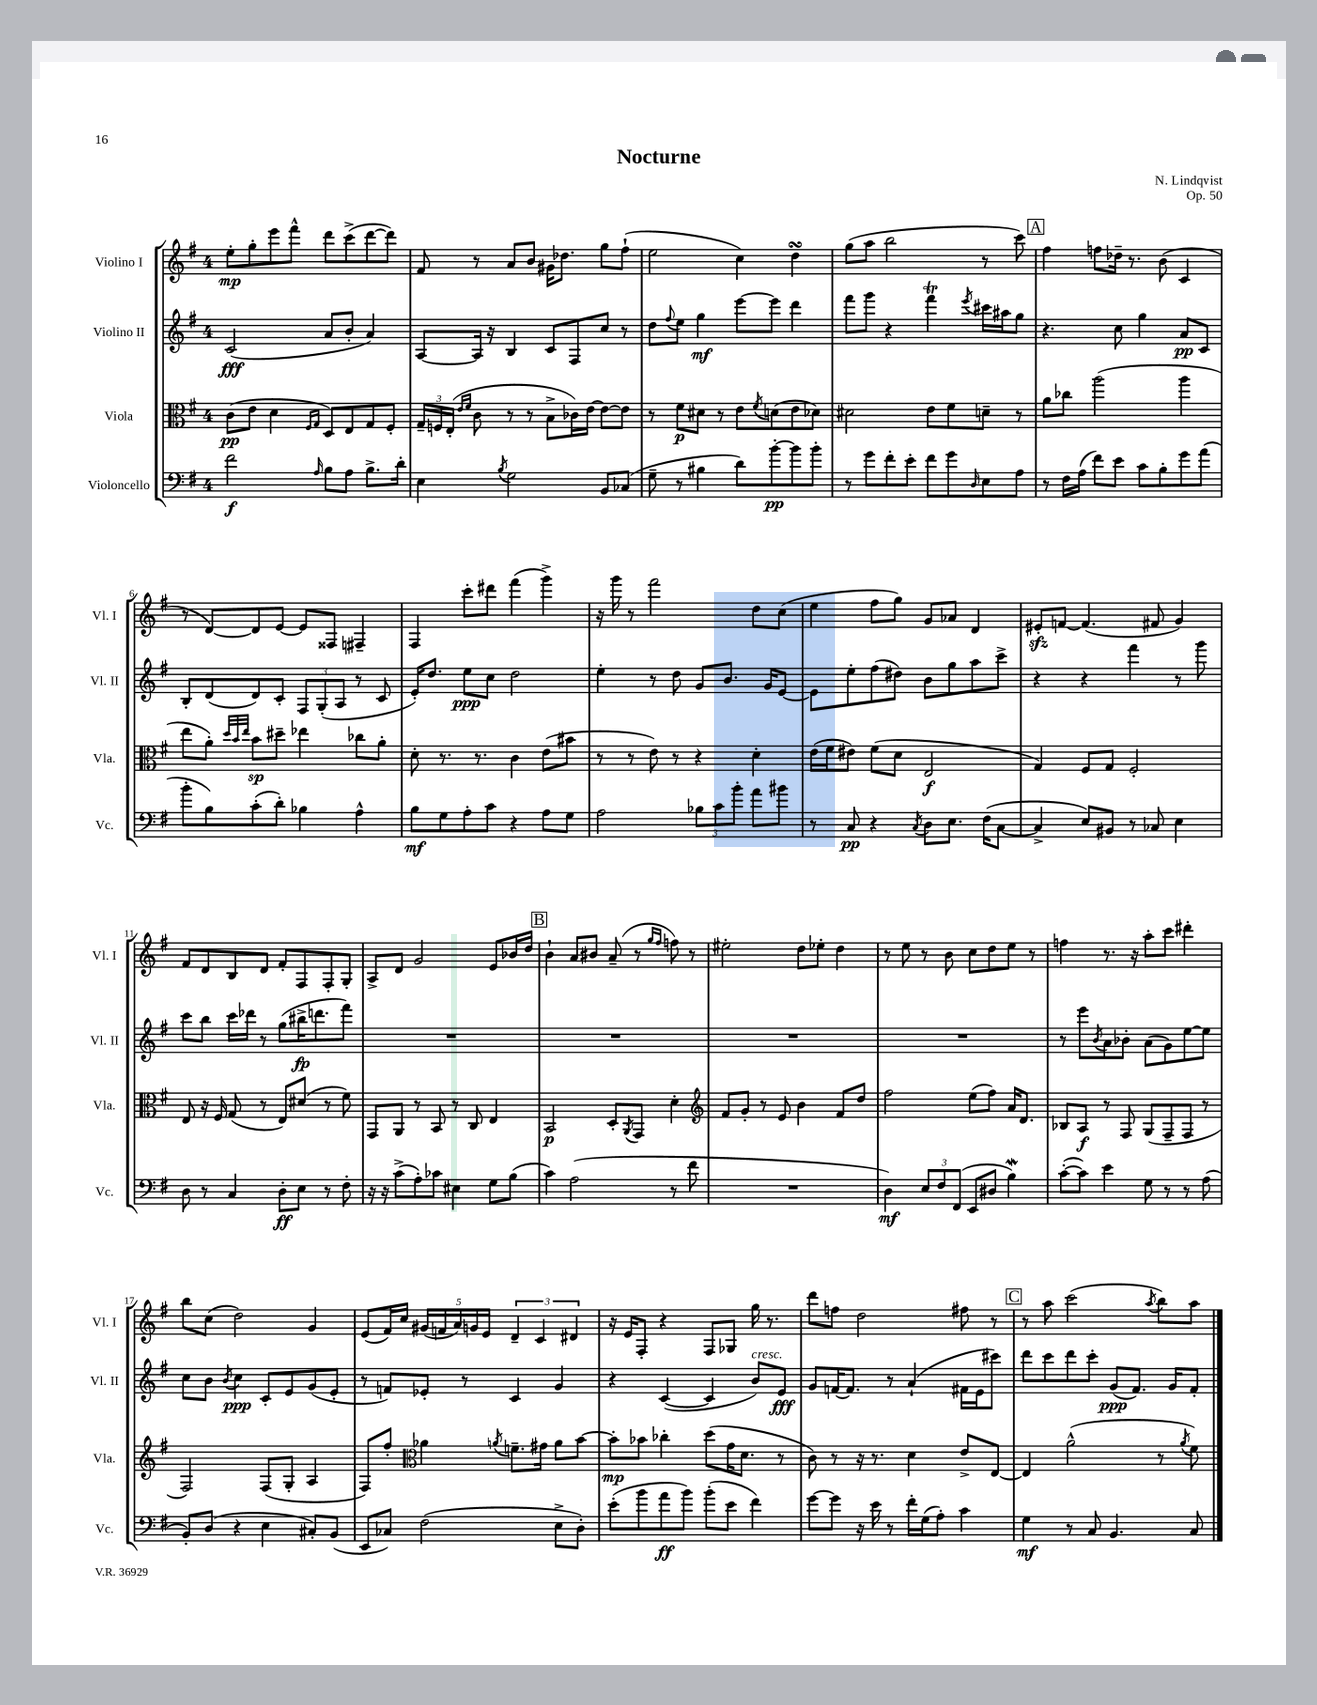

**kern	**kern	**kern	**kern
*staff4	*staff3	*staff2	*staff1
*clefF4	*clefC3	*clefG2	*clefG2
*k[f#]	*k[f#]	*k[f#]	*k[f#]
*M4/4	*M4/4	*M4/4	*M4/4
2f#	(8c	(2c	8ee'
.	8e	.	8gg'
.	4d	.	8eee
.	.	.	8fff#^^
.	16qqF#	.	.
16qqA	16qqG	.	.
8B	8D)	8a	8ddd
8A	8E	8b'	(8ccc^
8.B^	8G	4a)	[8ddd
.	8F#'	.	8ddd])
16d'	.	.	.
=	=	=	=
4E	24G~	[8A	8f#
.	24F	.	.
.	(24E'	.	.
.	16qqe	.	.
.	16qqf#	.	.
.	8c	16A]	8r
.	.	16r	.
8qB	.	.	.
2G	8r	4B	8a
.	8r	.	8b
.	8B^	8c	16g#
.	.	.	8.dd-
.	16c-)	8F#	.
.	[16e	.	.
8BB	8e_	8cc	8gg
(8C-	8e]	8r	(8ff#`
=	=	=	=
8G~	8r	8dd	2ee
.	.	8qqff#	.
8r	8f#	8ee	.
4B#	8d#	4gg	.
.	8r	.	.
8d)	8e	[8eee	4cc)
.	8qf#	.	.
[8b'	(8d	8eee]	.
8b]	8e	4ddd	4dd
8b'	8d-)	.	.
=	=	=	=
8r	2d#	8fff#	(8gg
8g	.	8ggg	8aa
8f#'	.	4r	2bb
8e'	.	.	.
8f#	8e	4fff#	.
8g	8f#	.	.
16qqD	.	8qeee	.
8E	8d~	16ccc#	8r
.	.	16aa#	.
8A	8r	8gg	8ccc)
=	=	=	=
8r	8a	4.r	4ff#
16F#	8cc-	.	.
(16A	.	.	.
8f#)	(2aa	.	8ff
8e	.	8cc	16dd-~
.	.	.	8.r
8c	.	4gg	.
8B'	.	.	(8b
8g	4aa	8a	4c
(8a	.	8c	.
=	=	=	=
8b'	8ee	8B'	8r
8B)	8a')	(8d	[8d)
.	32qqdd	.	.
.	32qqb	.	.
.	32qqee	.	.
(8c'	8b	8d)	8d]
8d')	8dd#~	8c'	[8e
4B-	4ee-	12F#	8e]
.	.	(12G'	.
.	.	.	8F##
.	.	12A	.
4A^^	8cc-	8r	4F#~
.	8a'	8c	.
=	=	=	=
8B	8d'	16e')	4F#
.	.	8.dd	.
8G	8.r	.	.
8A'	.	8ee	8ccc'
.	8.r	.	.
8c	.	8cc	8ddd#
4r	4c	2dd	(4fff#
8A	(8e	.	4ggg^)
8G	8b#	.	.
=	=	=	=
2A	8r	4ee'	16r
.	.	.	16ggg
.	8r	.	8r
.	8e)	8r	2fff#
.	8r	8dd	.
12B-	4r	8g	.
12c	.	.	.
.	.	8.b	.
12b'	.	.	.
8a	4d'	.	8dd
.	.	16g	.
8b#	.	[8e	(8cc
=	=	=	=
8r	(16e	8e]	4ee
.	16f#	.	.
8C	8e#)	8ee'	.
4r	(8f#	(8ff#	8ff#
.	8d	8dd#)	8gg)
8qC	.	.	.
8D	2E	8b	8g
8.E	.	8gg	8a-
.	.	8aa	4d
(16F#	.	.	.
[8C	.	8ccc^	.
=	=	=	=
4C^]	4G)	4r	8e#'
.	.	.	[8f
8E)	8F#	4r	(4.f]
8BB#	8G	.	.
8r	2F#'	4fff#	.
8C-	.	.	8f#
4E	.	8r	4g)
.	.	8ggg	.
=	=	=	=
8D	8E	8ccc	8f#
8r	16r	8bb	8d
.	16F#	.	.
4C	(8G	16ccc	8B
.	.	16ddd-	.
.	8r	8r	8d
8D'	8E)	(8gg	8f#'
8E	(8d#	16bb#^	8F#
.	.	8.ddd	.
8r	8r	.	8F#'
8F#'	8f#)	8fff#)	8G'
=	=	=	=
16r	8GG	1r	8A^
16r	.	.	.
(8c^	8AA	.	8d
8A')	8r	.	2g
8c-	8BB	.	.
4E#	8r	.	.
.	8C	.	.
8G	4E	.	8e
(8B	.	.	16b-
.	.	.	16dd
=	=	=	=
4c)	2BB	1r	4b`
(2A	.	.	8a
.	.	.	8b#
.	8D'	.	(8a~
.	8qAA	.	.
.	8GG	.	8r
.	.	.	16qqgg
.	.	.	16qqff#
8r	4d'	.	8ff)
8f#	.	.	8r
=	=	=	=
*	*clefG2	*	*
1r	8f#	1r	2ee#'
.	8g'	.	.
.	8r	.	.
.	8e	.	.
.	4b	.	8dd
.	.	.	8ee-'
.	8f#	.	4dd
.	8dd	.	.
=	=	=	=
4D)	2ff#	1r	8r
.	.	.	8ee
12E	.	.	8r
12F#	.	.	.
.	.	.	8b
(12FF#	.	.	.
8EE	(8ee	.	8cc
8D#	8ff#)	.	8dd
4B)	16a	.	8ee
.	8.d	.	.
.	.	.	8r
=	=	=	=
([8c'	8B-	8r	4ff
8c])	8A	8eee	.
.	.	8qb	.
4e	8r	8a	8.r
.	8F#	8b-'	.
.	.	.	16r
8G	(8G	(8a	8aa'
8r	8F#~	8g)	8ccc
8r	8F#	[8ee	4ddd#'
(8A	8r	8ee]	.
=	=	=	=
8BB')	2F#)	8cc	8bb
(8D	.	8b	(8cc
.	.	8qb	.
4r	.	4cc	2dd)
4E	(8F#	8c'	.
.	8G'	8e	.
8C#')	4A	(8g	4g
(8BB	.	8e'	.
=	=	=	=
8EE	8F#)	8r	(8e
8C-)	8ff#'	8f)	16f#)
.	.	.	16cc
*	*clefC3	*	*
(2F#	4a-	8e-'	(20g#
.	.	.	20f
.	.	.	20a)
.	.	8r	.
.	.	.	20g
.	.	.	20e
.	8qa	.	.
.	8.f~	4c	6d~
.	.	.	6c
.	16g#	.	.
8E^	8a	4g	.
.	.	.	6d#
8D')	[8b	.	.
=	=	=	=
(8e'	8b']	4r	16r
.	.	.	16e
8b	8b-	.	8F#'
8a	4cc-'	([4c	4r
8b)	.	.	.
(8b'	(8dd	4c]	8F#
8e	16g	.	8G-
.	8.d	.	.
4f#)	.	8b)	16gg
.	.	.	8.r
.	8r	8e	.
=	=	=	=
[8g	8c)	8g	8ddd
8g]	8r	[16f	8ff
.	.	8.f]	.
16r	16r	.	2dd
16e	8.r	.	.
8r	.	8r	.
16f#'	4d	(4a`	.
(16G	.	.	.
8A')	.	.	.
4c	8e^	16f#	8ff#
.	.	16e	.
.	[8E	8ccc#)	8r
=	=	=	=
4G	4E]	8ddd	8r
.	.	8ccc	8aa
8r	(2a^^	8ddd	(2ccc
8C	.	8ccc'	.
4.BB	.	(8g	.
.	.	8.f#)	.
.	.	.	8qaa
.	8r	.	8bb)
.	.	16g	.
.	8qa	.	.
8C	8f#)	8f#'	8aa
==	==	==	==
*-	*-	*-	*-
